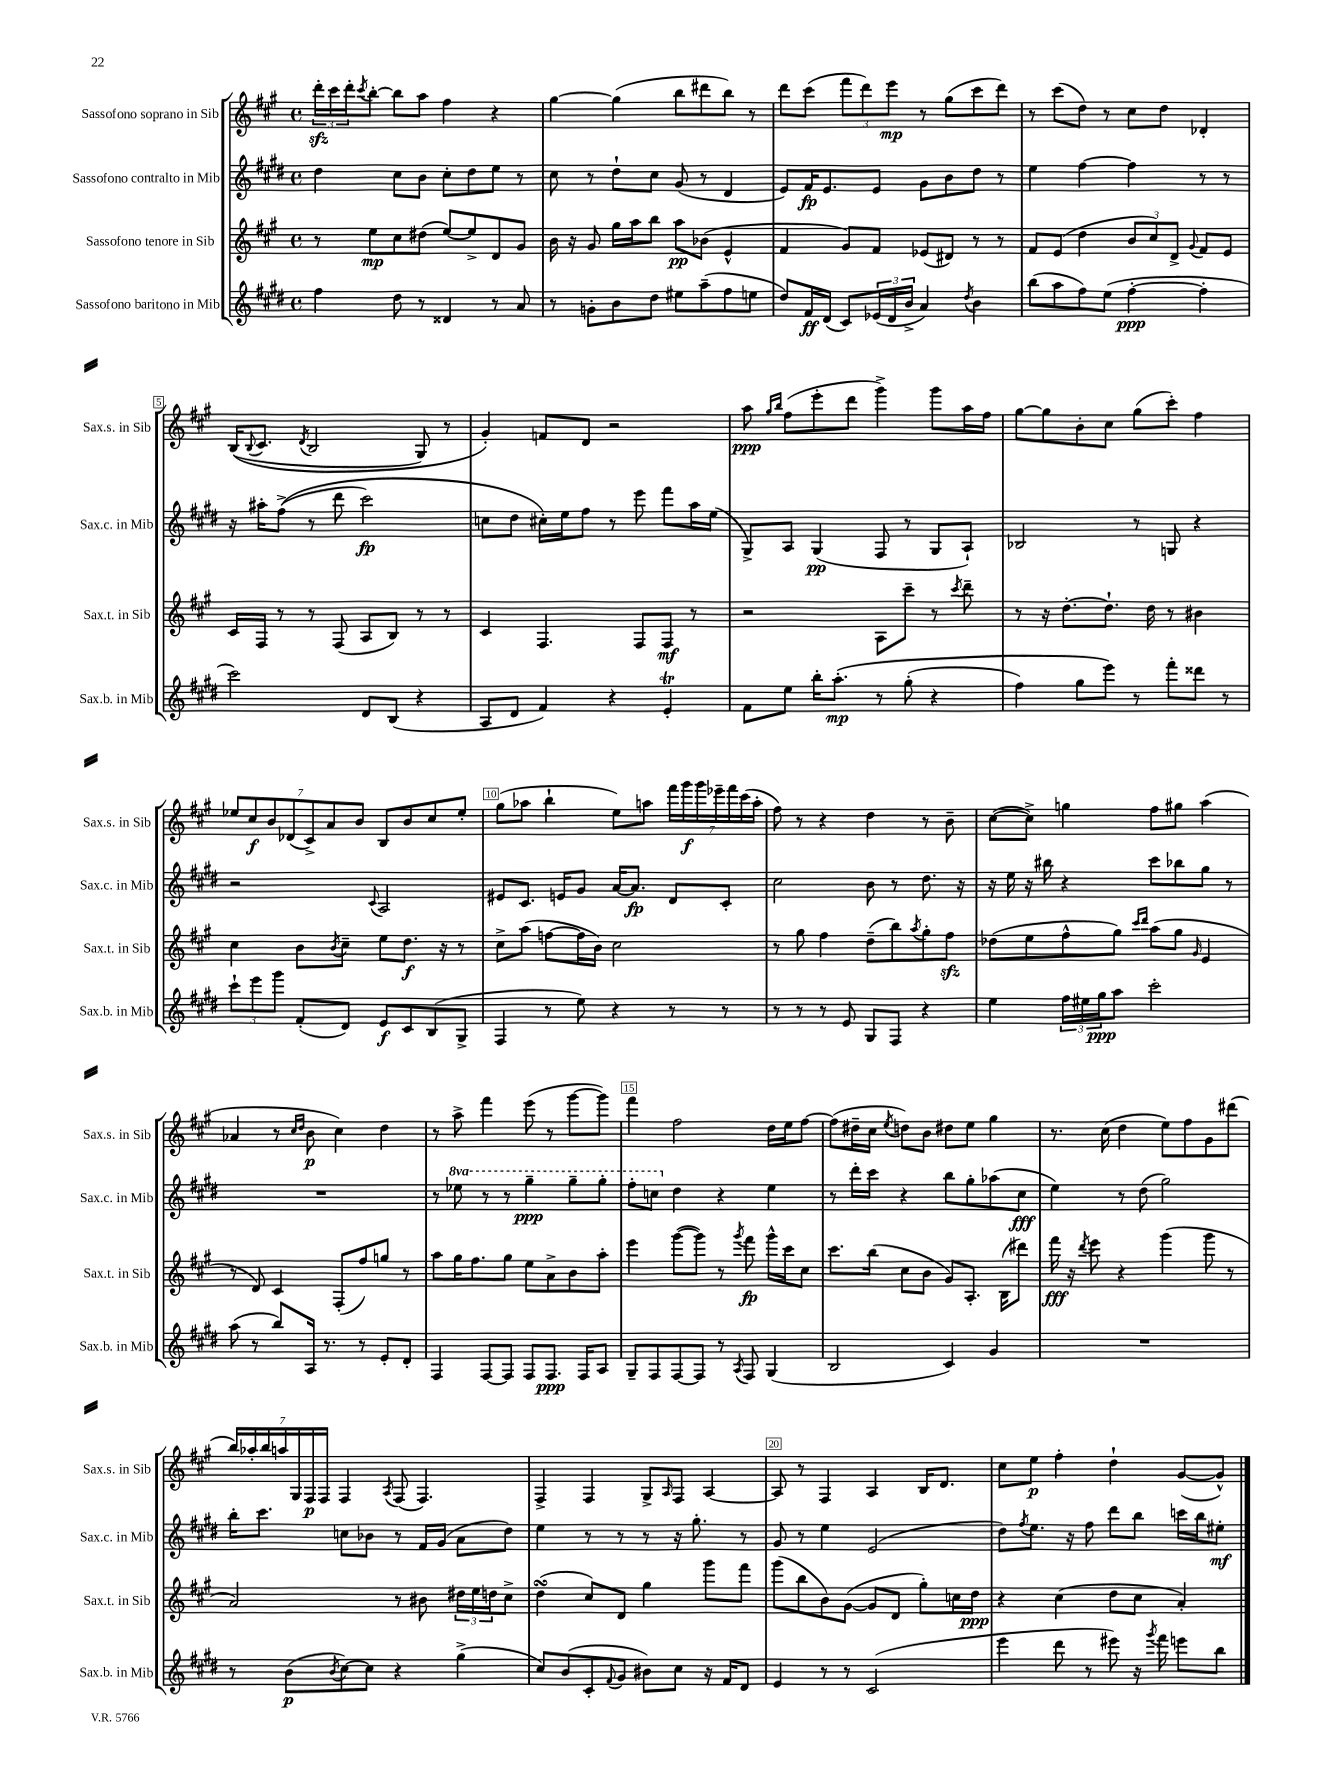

**kern	**dynam	**kern	**dynam	**kern	**dynam	**kern	**dynam
*part4	*part4	*part3	*part3	*part2	*part2	*part1	*part1
*staff4	*staff4	*staff3	*staff3	*staff2	*staff2	*staff1	*staff1
*I"Sassofono baritono in Mib	*	*I"Sassofono tenore in Sib	*	*I"Sassofono contralto in Mib	*	*I"Sassofono soprano in Sib	*
*I'Sax.b. in Mib	*	*I'Sax.t. in Sib	*	*I'Sax.c. in Mib	*	*I'Sax.s. in Sib	*
*clefG2	*	*clefG2	*	*clefG2	*	*clefG2	*
*k[f#c#g#d#]	*	*k[f#c#g#]	*	*k[f#c#g#d#]	*	*k[f#c#g#]	*
*M4/4	*	*M4/4	*	*M4/4	*	*M4/4	*
*met(c)	*	*met(c)	*	*met(c)	*	*met(c)	*
=1	=1	=1	=1	=1	=1	=1	=1
4ff#\	.	8r	.	4dd#\	.	24dddzz'\LL	.
.	.	.	.	.	.	24ccc#\	.
.	.	.	.	.	.	24ddd'\J	.
.	.	.	.	.	.	8qccc#/	.
.	.	8ee\L	mp	.	.	[8bb'\J	.
8dd#\	.	8cc#\	.	8cc#\L	.	8bb\L]	.
8r	.	(8dd#X\J	.	8b\J	.	8aa\J	.
4d##X/	.	[8ee/L)	.	8cc#'\L	.	4ff#\	.
.	.	8ee^/]	.	8dd#\	.	.	.
8r	.	8d/	.	8ee\J	.	4r	.
8a/	.	8g#/J	.	8r	.	.	.
=2	=2	=2	=2	=2	=2	=2	=2
8r	.	16b\	.	8cc#\	.	[4gg#\	.
.	.	16r	.	.	.	.	.
8gn'\L	.	8g#/	.	8r	.	.	.
8b\	.	16gg#\LL	.	8dd#`\L	.	(4gg#\]	.
.	.	16aa\J	.	.	.	.	.
8dd#\J	.	8bb\J	.	8cc#\J	.	.	.
8ee#X\L	.	8aa\L	pp	(8g#/	.	8bb\L	.
(8aa~\	.	(8b-X\J	.	8r	.	8ddd#X\	.
8ff#\	.	4e^^/	.	4d#/	.	8bb\J)	.
8een\J	.	.	.	.	.	8r	.
=3	=3	=3	=3	=3	=3	=3	=3
8dd#/L)	.	4f#/	.	8e/L)	.	8ddd\L	.
16f#/L	ff	.	.	16f#/K	fp	(8ccc#\J	.
(16d#/JJ	.	.	.	8.e/	.	.	.
8c#/L)	.	8g#/L)	.	.	.	12fff#\L	.
.	.	.	.	.	.	12ddd\)	.
(24e-X/L	.	8f#/J	.	8e/J	.	.	.
24d#/	.	.	.	.	.	12eee\J	mp
24b^/JJ	.	.	.	.	.	.	.
4a/)	.	(8e-X/L	.	8g#\L	.	8r	.
.	.	8d#X/J)	.	8b\	.	(8gg#\L	.
8qdd#/	.	.	.	.	.	.	.
4b\	.	8r	.	8dd#\J	.	8ccc#\	.
.	.	8r	.	8r	.	8ddd\J)	.
=4	=4	=4	=4	=4	=4	=4	=4
(8bb\L	.	8f#/L	.	4ee\	.	8r	.
8aa\	.	(8e/J	.	.	.	(8ccc#\L	.
8ff#\)	.	4dd\	.	[4ff#\	.	8dd\J)	.
(8ee\J	.	.	.	.	.	8r	.
[4ff#'\	ppp	12b/L	.	4ff#\]	.	8cc#\L	.
.	.	12cc#/)	.	.	.	.	.
.	.	.	.	.	.	8dd\J	.
.	.	12d^/J	.	.	.	.	.
.	.	8qqg#/	.	.	.	.	.
4ff#'\]	.	8f#/L	.	8r	.	4d-X'/	.
.	.	8e/J	.	8r	.	.	.
!!LO:LB:g=z
=5	=5	=5	=5	=5	=5	=5	=5
2ccc#\)	.	16c#/LL	.	16r	.	((16B/KL	.
.	.	.	.	.	.	8qqB/	.
.	.	16F#/JJ	.	16aa#X'\KL	.	8.c#/J	.
.	.	8r	.	((8ff#^\J	.	.	.
.	.	.	.	.	.	8qd/	.
.	.	8r	.	8r	.	2B/	.
.	.	(8F#/	.	8ddd#\	.	.	.
8d#/L	.	8A/L	.	2ccc#\)	fp	.	.
(8B/J	.	8B/J)	.	.	.	.	.
4r	.	8r	.	.	.	8G#/)	.
.	.	8r	.	.	.	8r	.
=6	=6	=6	=6	=6	=6	=6	=6
8A/L	.	4c#/	.	8ccn\L	.	4g#'/)	.
8d#/J	.	.	.	8dd#\J	.	.	.
4f#/)	.	4.F#/	.	16cc#X'\LL)	.	8fn/L	.
.	.	.	.	16ee\J	.	.	.
.	.	.	.	8ff#\J	.	8d/J	.
4r	.	.	.	8r	.	2r	.
.	.	8F#/L	.	8eee\	.	.	.
4eT'/	.	8F#/J	mf	8fff#\L	.	.	.
.	.	8r	.	16aa\L	.	.	.
.	.	.	.	(16ee\JJ	.	.	.
=7	=7	=7	=7	=7	=7	=7	=7
8f#\L	.	2r	.	8G#^/L)	.	8aa\	ppp
.	.	.	.	.	.	16qqgg#/LL	.
.	.	.	.	.	.	16qqbb/JJ	.
8ee\J	.	.	.	8A/J	.	(8ff#\L	.
16bb'\KL	.	.	.	(4G#/	pp	8eee'\	.
(8.aa'\J	mp	.	.	.	.	.	.
.	.	.	.	.	.	8ddd\J	.
8r	.	8A\L	.	8F#/	.	4ggg#^\)	.
(8gg#'\	.	8ccc#~\J	.	8r	.	.	.
4r	.	8r	.	8G#/L	.	8ggg#\L	.
.	.	8qccc#/	.	.	.	.	.
.	.	8ddd~\	.	8A`/J)	.	16aa\L	.
.	.	.	.	.	.	16ff#\JJ	.
=8	=8	=8	=8	=8	=8	=8	=8
4ff#\)	.	8r	.	2B-X/	.	[8gg#\L	.
.	.	16r	.	.	.	8gg#\]	.
.	.	[8.dd'\L	.	.	.	.	.
8gg#\L	.	.	.	.	.	8b'\	.
8eee\J)	.	8.dd`\J]	.	.	.	8cc#\J	.
8r	.	.	.	8r	.	(8gg#\L	.
.	.	16dd\	.	.	.	.	.
8fff#'\L	.	8r	.	8Gn/	.	8ccc#'\J)	.
8ddd##X\J	.	4b#X\	.	4r	.	4ff#\	.
8r	.	.	.	.	.	.	.
!!LO:LB:g=z
=9	=9	=9	=9	=9	=9	=9	=9
12ccc#`\L	.	4cc#\	.	2r	.	14ee-X/L	.
.	.	.	.	.	.	14cc#/	f
12eee\	.	.	.	.	.	.	.
.	.	.	.	.	.	14b/	.
12ggg#\J	.	.	.	.	.	.	.
.	.	.	.	.	.	(14d-X/	.
(8f#'/L	.	8b\L	.	.	.	.	.
.	.	.	.	.	.	14c#^/)	.
.	.	.	.	.	.	14a/	.
.	.	8qb/	.	.	.	.	.
8d#/J)	.	8cc#~\J	.	.	.	.	.
.	.	.	.	.	.	14b/J	.
.	.	.	.	8qqc#/	.	.	.
8e/L	f	8ee\L	.	2A/	.	8B/L	.
8c#/	.	8.dd\J	f	.	.	8b/	.
(8B/	.	.	.	.	.	8cc#/	.
.	.	16r	.	.	.	.	.
8G#^/J	.	8r	.	.	.	8ee-'/J	.
=10	=10	=10	=10	=10	=10	=10	=10
4F#/	.	8cc#^\L	.	8e#X/L	.	(8gg#\L	.
.	.	(8aa\J	.	8.c#/J	.	8aa-X\J	.
8r	.	[8ffn\L	.	.	.	4bb`\	.
.	.	.	.	16en/KL	.	.	.
8ee\)	.	16ff\L]	.	8g#/J	.	.	.
.	.	16b\JJ)	.	.	.	.	.
4r	.	2cc#\	.	[16a/KL	.	8ee\L)	.
.	.	.	.	8.a/J]	fp	.	.
.	.	.	.	.	.	8aan\J	.
8r	.	.	.	8d#/L	.	28fff#\LL	.
.	.	.	.	.	.	28ggg#\	f
.	.	.	.	.	.	28ggg#\	.
.	.	.	.	.	.	28eee-X~\	.
8r	.	.	.	8c#'/J	.	.	.
.	.	.	.	.	.	28fff#\	.
.	.	.	.	.	.	(28ccc#\	.
.	.	.	.	.	.	28aa'\JJ	.
=11	=11	=11	=11	=11	=11	=11	=11
8r	.	8r	.	2cc#\	.	8ff#\)	.
8r	.	8gg#\	.	.	.	8r	.
8r	.	4ff#\	.	.	.	4r	.
8e/	.	.	.	.	.	.	.
8G#/L	.	(8dd~\L	.	8b\	.	4dd\	.
8F#/J	.	8bb\)	.	8r	.	.	.
.	.	8qaa/	.	.	.	.	.
4r	.	8gg#'\	.	8.dd#\	.	8r	.
.	.	8ff#zz\J	.	.	.	8b~\	.
.	.	.	.	16r	.	.	.
=12	=12	=12	=12	=12	=12	=12	=12
4ee\	.	(8dd-X\L	.	16r	.	([8cc#\L	.
.	.	.	.	16ee\	.	.	.
.	.	8ee\	.	16r	.	8cc#^\J])	.
.	.	.	.	16bb#X\	.	.	.
24ff#\LL	.	8ff#^^\	.	4r	.	4ggn\	.
24ee#X\	.	.	.	.	.	.	.
24gg#\J	ppp	.	.	.	.	.	.
8aa\J	.	8gg#\J)	.	.	.	.	.
.	.	16qqccc#/LL	.	.	.	.	.
.	.	16qqddd/JJ	.	.	.	.	.
2ccc#'\	.	(8aa\L	.	8ccc#\L	.	8ff#\L	.
.	.	8gg#\J	.	8bb-X\	.	8gg#X\J	.
.	.	16qqg#/	.	.	.	.	.
.	.	4e/	.	8gg#\J	.	(4aa\	.
.	.	.	.	8r	.	.	.
!!LO:LB:g=z
=13	=13	=13	=13	=13	=13	=13	=13
(8aa\	.	8r	.	1r	.	4a-X/	.
8r	.	8d/)	.	.	.	.	.
8bb/L)	.	4c#/	.	.	.	8r	.
.	.	.	.	.	.	16qqcc#/LL	.
.	.	.	.	.	.	16qqdd/JJ	.
16A/Jk	.	.	.	.	.	8b\	p
8.r	.	.	.	.	.	.	.
.	.	(8F#'/L	.	.	.	4cc#\)	.
8r	.	8ff#/)	.	.	.	.	.
8e'/L	.	8ggn/J	.	.	.	4dd\	.
8d#'/J	.	8r	.	.	.	.	.
=14	=14	=14	=14	=14	=14	=14	=14
4F#/	.	8aa\L	.	8r	.	8r	.
*	*	*	*	*8va	*	*	*
.	.	16gg#\K	.	8eee-X\	.	8aa^\	.
.	.	8.ff#\	.	.	.	.	.
[8F#/L	.	.	.	8r	.	4fff#\	.
8F#/J]	.	8gg#\J	.	8r	.	.	.
8F#/L	.	8ee\L	.	4ggg#~\	ppp	(8eee\	.
8.F#/J	ppp	8a^\	.	.	.	8r	.
.	.	8b\	.	8ggg#~\L	.	[8ggg#\L	.
16F#/KL	.	.	.	.	.	.	.
8A/J	.	8aa'\J	.	8ggg#'\J	.	8ggg#\J])	.
=15	=15	=15	=15	=15	=15	=15	=15
8G#~/L	.	4eee\	.	8fff#'\L	.	4fff#\	.
8F#/	.	.	.	8cccn\J	.	.	.
*	*	*	*	*X8va	*	*	*
[8F#/	.	([8ggg#\L	.	4dd#\	.	2ff#\	.
8F#/J]	.	8ggg#\J])	.	.	.	.	.
8r	.	8r	.	4r	.	.	.
8qA/	.	8qggg#/	.	.	.	.	.
8F#/	.	8fff#\	fp	.	.	.	.
(4G#/	.	16ggg#^^\LL	.	4ee\	.	16dd\LL	.
.	.	16ccc#\J	.	.	.	16ee\J	.
.	.	8cc#\J	.	.	.	[8ff#\J	.
=16	=16	=16	=16	=16	=16	=16	=16
2B/	.	8.ccc#\L	.	8r	.	(8ff#\L]	.
.	.	.	.	16ddd#'\LL	.	16dd#X~\L	.
.	.	(16bb\Jk	.	16ccc#\JJ	.	16cc#\JJ	.
.	.	.	.	.	.	8qee/	.
.	.	8cc#\L	.	4r	.	8ddn\L)	.
.	.	8b\J	.	.	.	8b\J	.
4c#/)	.	8g#/L)	.	8bb\L	.	8dd#X\L	.
.	.	8.A'/J	.	8gg#'\	.	8ee\J	.
4g#/	.	.	.	(8aa-X\	.	4gg#\	.
.	.	(16B\KL	.	.	.	.	.
.	.	8ddd#X\J)	.	8cc#\J	fff	.	.
=17	=17	=17	=17	=17	=17	=17	=17
1r	.	16fff#\	fff	4ee\)	.	8.r	.
.	.	16r	.	.	.	.	.
.	.	8qddd/	.	.	.	.	.
.	.	8eee\	.	.	.	.	.
.	.	.	.	.	.	(16cc#\	.
.	.	4r	.	8r	.	4dd\	.
.	.	.	.	(8dd#\	.	.	.
.	.	(4ggg#\	.	2gg#\)	.	8ee\L)	.
.	.	.	.	.	.	8ff#\	.
.	.	8ggg#\	.	.	.	8g#\	.
.	.	8r	.	.	.	(8ddd#X\J	.
!!LO:LB:g=z
=18	=18	=18	=18	=18	=18	=18	=18
8r	.	2a/)	.	16bb'\KL	.	28bb/LL)	.
.	.	.	.	.	.	28aa-X'/	.
.	.	.	.	8.ccc#\J	.	.	.
.	.	.	.	.	.	28bb/	.
.	.	.	.	.	.	28aan/	.
(8b\L	p	.	.	.	.	.	.
.	.	.	.	.	.	28G#/	.
.	.	.	.	.	.	28F#/	p
.	.	.	.	.	.	28F#/JJ	.
8qb/	.	.	.	.	.	.	.
[8cc#\)	.	.	.	8ccn\L	.	4F#/	.
8cc#\J]	.	.	.	8b-X\J	.	.	.
.	.	.	.	.	.	8qA/	.
4r	.	8r	.	8r	.	(8F#/	.
.	.	8b#X\	.	16f#/LL	.	4.F#/)	.
.	.	.	.	(16g#/JJ	.	.	.
(4gg#^\	.	24dd#X\LL	.	8a\L	.	.	.
.	.	24ee\	.	.	.	.	.
.	.	24ddn\J	.	.	.	.	.
.	.	8cc#^\J	.	8dd#\J)	.	.	.
=19	=19	=19	=19	=19	=19	=19	=19
8cc#/L)	.	(4ddsSSs\	.	4ee\	.	4F#^/	.
(8b/	.	.	.	.	.	.	.
8c#'/	.	8cc#/L)	.	8r	.	4F#/	.
8qqf#/	.	.	.	.	.	.	.
8g#/J	.	8d/J	.	8r	.	.	.
8b#X\L)	.	4gg#\	.	8r	.	8G#^/L	.
.	.	.	.	.	.	16qqA/	.
8cc#\J	.	.	.	16r	.	8F#/J	.
.	.	.	.	8.gg#'\	.	.	.
16r	.	8ggg#\L	.	.	.	[4A/	.
16f#/KL	.	.	.	.	.	.	.
8d#/J	.	8fff#\J	.	8r	.	.	.
=20	=20	=20	=20	=20	=20	=20	=20
4e/	.	(8ggg#\L	.	8g#/	.	8A/]	.
.	.	8bb\	.	8r	.	8r	.
8r	.	8b\)	.	4ee\	.	4F#/	.
8r	.	([8g#\J	.	.	.	.	.
(2c#/	.	8g#/L]	.	(2e/	.	4A/	.
.	.	8d/J	.	.	.	.	.
.	.	8gg#'\L)	.	.	.	16B/KL	.
.	.	.	.	.	.	8.d/J	.
.	.	16ccn\L	.	.	.	.	.
.	.	16dd\JJ	ppp	.	.	.	.
=21	=21	=21	=21	=21	=21	=21	=21
4eee\	.	4r	.	8dd#\L)	.	8cc#\L	.
.	.	.	.	8qff#/	.	.	.
.	.	.	.	8.ee\J	.	8ee\J	p
8ddd#\	.	(4cc#\	.	.	.	4ff#'\	.
.	.	.	.	16r	.	.	.
8r	.	.	.	8ff#\	.	.	.
8eee#X\)	.	8dd\L	.	8ddd#\L	.	4dd`\	.
16r	.	8cc#\J	.	8bb\J	.	.	.
8qggg#/	.	.	.	.	.	.	.
16fff#\	.	.	.	.	.	.	.
8eeen\L	.	4a'/)	.	16cccn\LL	.	([8g#/L	.
.	.	.	.	16bb\J	.	.	.
8bb\J	.	.	.	8ee#X'\J	mf	8g#^^/J])	.
==	==	==	==	==	==	==	==
*-	*-	*-	*-	*-	*-	*-	*-
